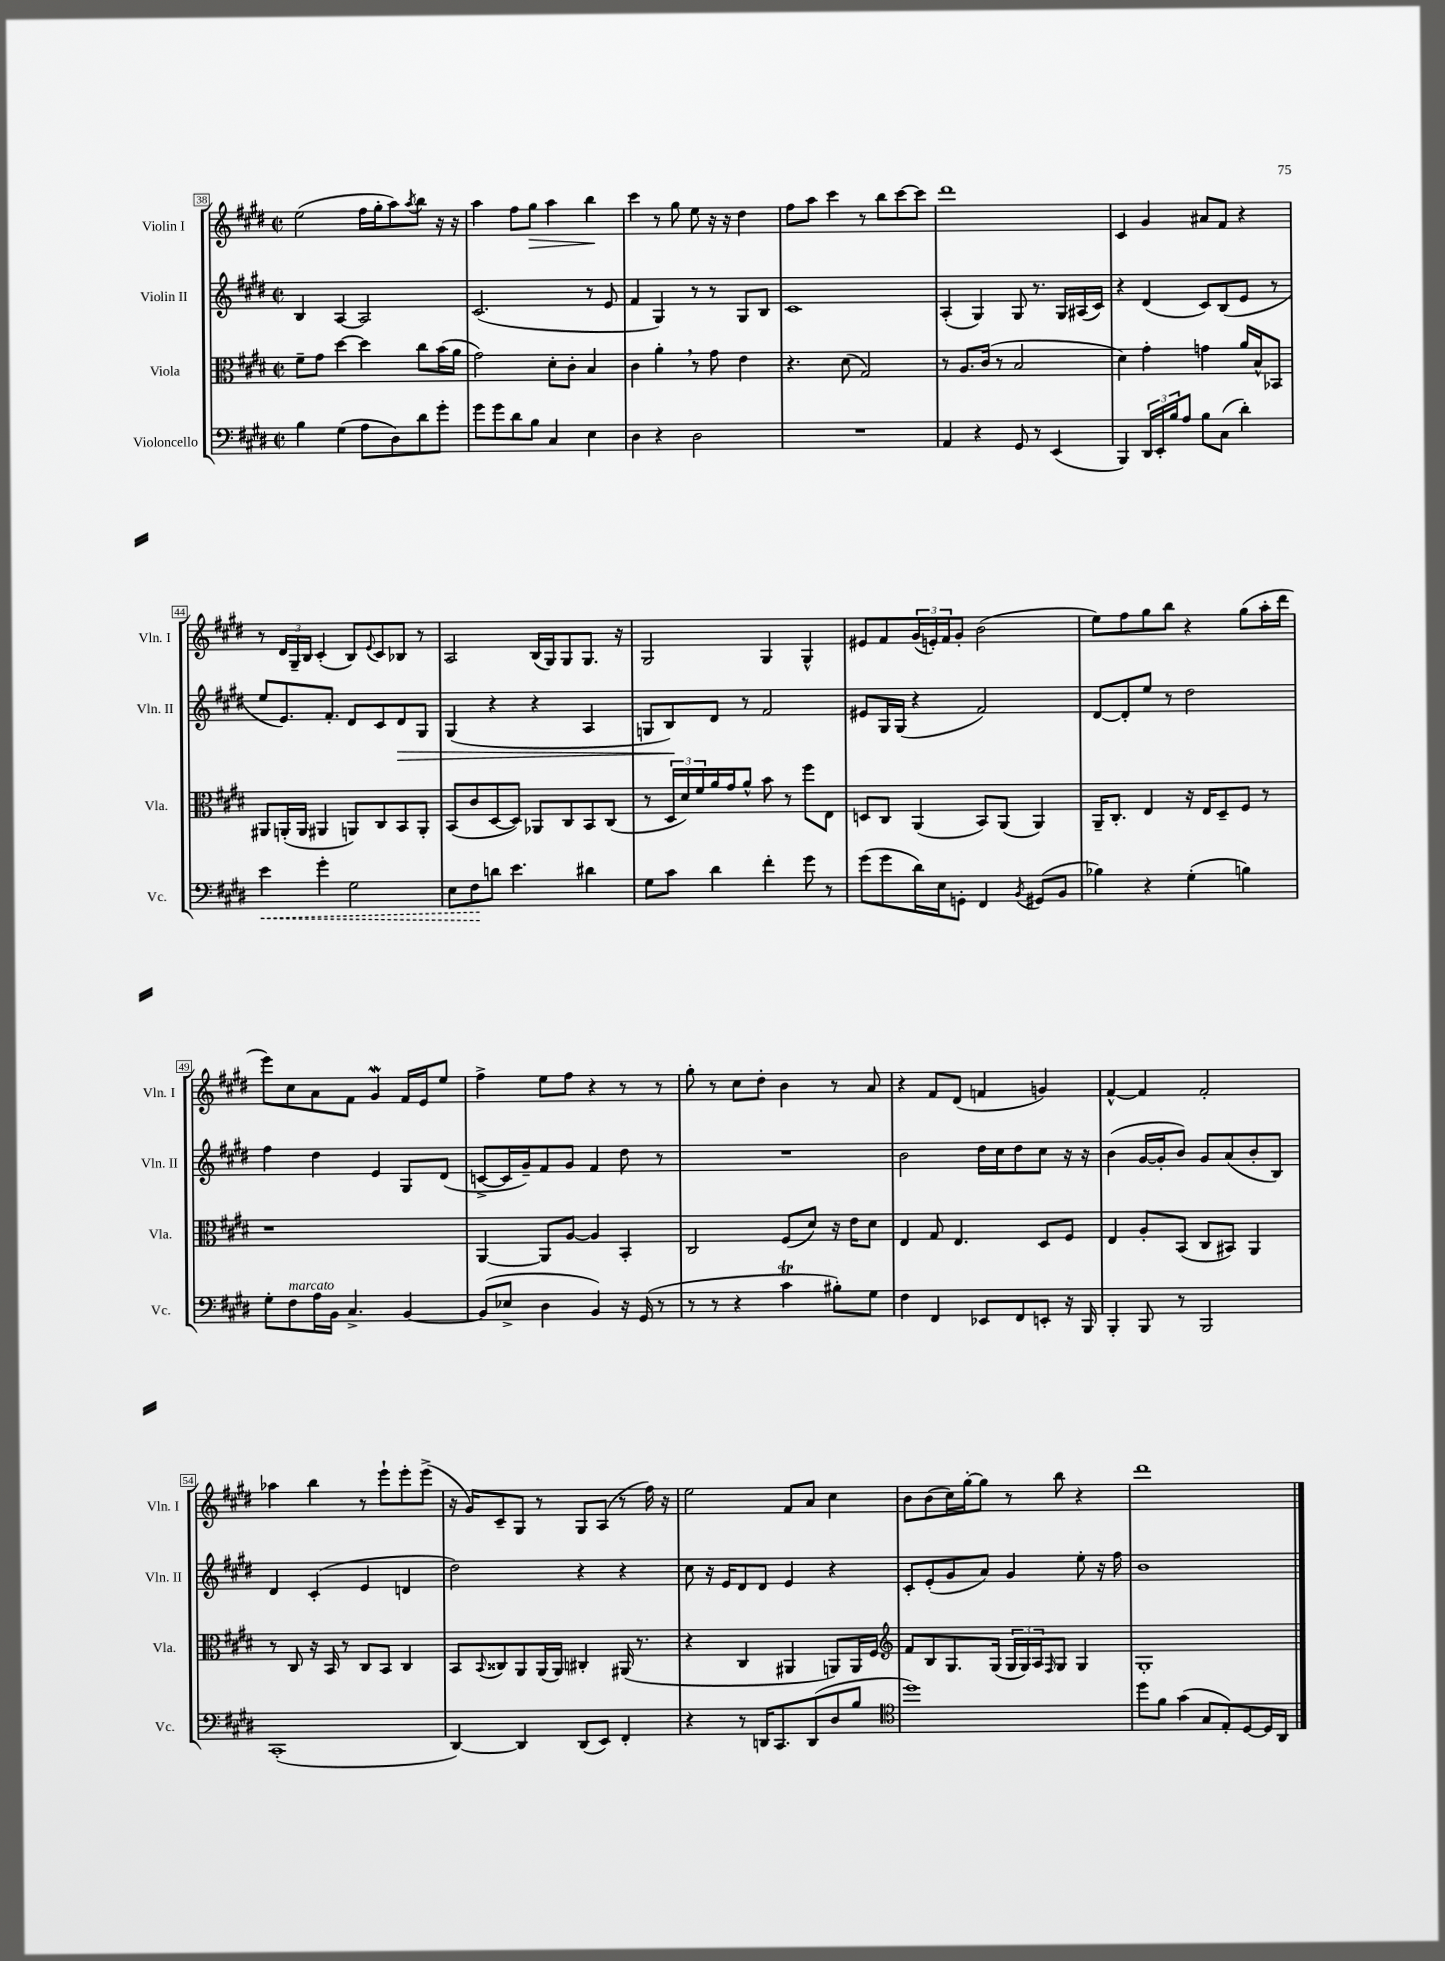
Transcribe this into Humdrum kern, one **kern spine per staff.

**kern	**kern	**kern	**kern
*staff4	*staff3	*staff2	*staff1
*clefF4	*clefC3	*clefG2	*clefG2
*k[f#c#g#d#]	*k[f#c#g#d#]	*k[f#c#g#d#]	*k[f#c#g#d#]
*M2/2	*M2/2	*M2/2	*M2/2
*met(c|)	*met(c|)	*met(c|)	*met(c|)
4B	8f#~	4B	(2ee
.	8g#	.	.
(4G#	[4dd#	[4A	.
8A	4dd#]	2A]	16ff#
.	.	.	16gg#'
8D#)	.	.	8aa)
.	.	.	8qaa
8d#	8cc#	.	8bb
8g#'	(16b	.	16r
.	16a	.	16r
=	=	=	=
8g#	2g#)	(2.c#	4aa
8g#	.	.	.
8d#	.	.	8ff#
8B	.	.	8gg#
4C#	8d#'	.	4aa
.	8c#'	.	.
4E	4B	8r	4bb
.	.	8e	.
=	=	=	=
4D#	4c#	4f#	4ccc#
4r	4a'	4G#)	8r
.	.	.	8gg#
2D#	8r	8r	8ee
.	8g#	8r	16r
.	.	.	16r
.	4e	8G#	4dd#
.	.	8B	.
=	=	=	=
1r	4.r	1c#	8ff#
.	.	.	8aa
.	.	.	4ccc#
.	(8d#	.	.
.	2G#)	.	8r
.	.	.	8bb
.	.	.	[8ccc#
.	.	.	8ccc#]
=	=	=	=
4AA	8r	(4A'	1ddd#
.	8.A	.	.
4r	.	4G#)	.
.	(16c#	.	.
.	8r	.	.
8GG#	2B	8G#	.
8r	.	8.r	.
(4EE	.	.	.
.	.	16G#	.
.	.	(16A#	.
.	.	16c#)	.
=	=	=	=
4BBB)	4d#)	4r	4c#
24DD#	4g#'	(4d#	4g#
24EE'	.	.	.
24B	.	.	.
8A	.	.	.
8B	4g	8c#)	8a#
(8C#	.	(8B	8f#
4d#')	16a	8e	4r
.	16B^^	.	.
.	8BB-	8r	.
=	=	=	=
4e	8AA#	8ee	8r
.	(16AA'	8.e)	24d#
.	.	.	24G#~
.	16AA	.	.
.	.	.	24B
4g#'	4AA#	.	(4c#'
.	.	8.f#'	.
2G#	8AA)	8d#	8B)
.	.	.	8qqe
.	8C#	8c#	8c#
.	8BB	8d#	8B-
.	8AA'	8G#	8r
=	=	=	=
8E	(8BB	(4G#	2A
8F#	8c#	.	.
8d	[8D#	4r	.
4.e	8D#])	.	.
.	8AA-	4r	(16B
.	.	.	16G#)
.	8C#	.	8G#
4d#	8BB	4A	8.G#
.	(8C#	.	.
.	.	.	16r
=	=	=	=
8G#	8r	8G	2G#
8c#	24D#	8B)	.
.	24d#)	.	.
.	24f#	.	.
4d#	16a	8d#	.
.	16g#	.	.
.	8a^^	8r	.
4f#'	8b	2f#	4G#
.	8r	.	.
8g#	8ff#	.	4G#^^
8r	8E	.	.
=	=	=	=
(8g#	8D	8e#	8e#
8g#	8C#	16G#	8f#
.	.	(16G#	.
16d#)	(4AA	4r	(24g#
.	.	.	24e')
16E	.	.	.
.	.	.	24f#
8GG'	.	.	8g#'
4FF#	8BB)	2f#)	(2b
.	(8AA	.	.
8qBB	.	.	.
(8GG#	4AA)	.	.
8BB	.	.	.
=	=	=	=
4B-)	16AA~	[8d#	8ee)
.	8.C#'	.	.
.	.	8d#']	8ff#
4r	4E	8ee	8gg#
.	.	8r	8bb
(4G#'	16r	2dd#	4r
.	16E	.	.
.	8D#~	.	.
4B)	8F#	.	(8gg#
.	8r	.	16aa'
.	.	.	16ddd#
=	=	=	=
8G#'	1r	4ff#	8eee)
8F#	.	.	8cc#
16A	.	4dd#	8a
16BB	.	.	.
4.C#^	.	.	8f#
.	.	4e	4g#
[4BB	.	8G#	16f#
.	.	.	16e
.	.	(8d#	8ee
=	=	=	=
(8BB]	[4AA	[8c^	4ff#^
8E-^	.	16c]	.
.	.	16g#~)	.
4D#	8AA]	8f#	8ee
.	[8A	8g#	8ff#
4BB)	4A]	4f#	4r
16r	4BB'	8dd#	8r
(16GG#	.	.	.
8r	.	8r	8r
=	=	=	=
8r	2C#	1r	8gg#'
8r	.	.	8r
4r	.	.	8cc#
.	.	.	8dd#'
4c#	(8F#	.	4b
.	8d#)	.	.
8B#')	16r	.	8r
.	16e	.	.
8G#	8d#	.	8a
=	=	=	=
4F#	4E	2b	4r
4FF#	8G#	.	8f#
.	4.E	.	(8d#
8EE-	.	16dd#	4f
.	.	16cc#	.
8FF#	.	8dd#	.
8EE'	8D#	8cc#	4g)
16r	8F#	16r	.
16BBB	.	16r	.
=	=	=	=
4BBB'	4E	(4b	[4f#^^
8BBB	8A'	[16g#	4f#]
.	.	16g#']	.
8r	(8BB	8b)	.
2BBB	8C#	8g#	2f#'
.	8BB#)	(8a	.
.	4AA	8b'	.
.	.	8B)	.
=	=	=	=
(1CC#'	8r	4d#	4aa-
.	8C#	.	.
.	16r	(4c#'	4bb
.	16BB	.	.
.	8r	.	.
.	8C#	4e	8r
.	8BB	.	8eee`
.	4C#	4d	8eee'
.	.	.	(8eee^
=	=	=	=
[4DD#)	8BB	2dd#)	16r
.	.	.	16g#)
.	8qqBB	.	.
.	8C##	.	8c#~
4DD#]	8AA	.	8G#
.	(16AA	.	8r
.	16AA)	.	.
(8DD#	4C#'	4r	8G#
8EE)	.	.	(8A
4FF#'	(16AA#	4r	8r
.	8.r	.	.
.	.	.	16ff#)
.	.	.	16r
=	=	=	=
4r	4r	8cc#	2ee
.	.	16r	.
.	.	16e	.
8r	4C#	8d#	.
16DD	.	8d#	.
8.CC#	.	.	.
.	4AA#	4e	8f#
(8DD	.	.	8a
8D#	8AA)	4r	4cc#
8B	16AA	.	.
.	16F#	.	.
=	=	=	=
*clefC4	*clefG2	*	*
1dd#)	8f#	8c#'	8b
.	8B	(8e'	(8b
.	8.G#	8g#	16cc#)
.	.	.	[16gg#'
.	.	8a)	8gg#]
.	(16G#	.	.
.	24G#	4g#	8r
.	24G#)	.	.
.	24A	.	.
.	16qqF#	.	.
.	8G#	.	8bb
.	4G#	8ee'	4r
.	.	16r	.
.	.	16ff#	.
=	=	=	=
8dd#	1G#'	1b	1ddd#
8f#	.	.	.
(4g#	.	.	.
8G#	.	.	.
8E')	.	.	.
[8D#	.	.	.
16D#]	.	.	.
16AA	.	.	.
==	==	==	==
*-	*-	*-	*-
